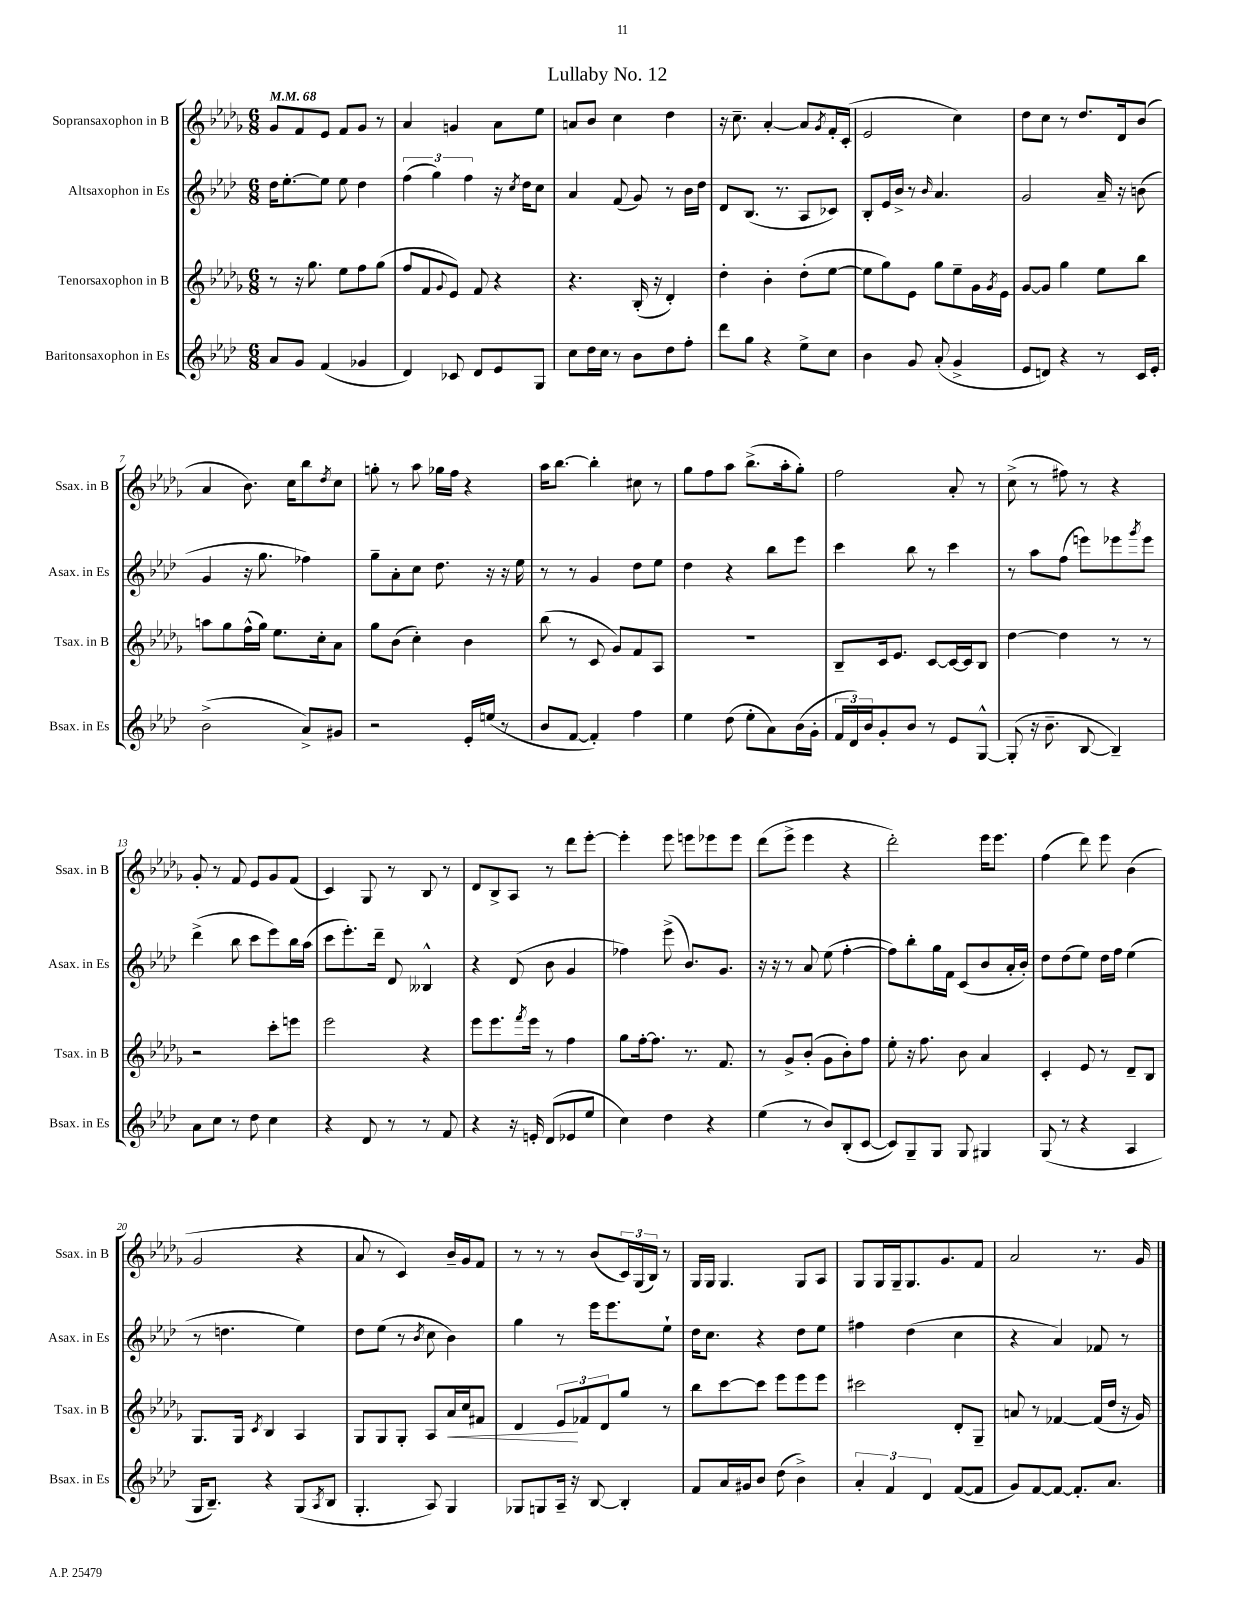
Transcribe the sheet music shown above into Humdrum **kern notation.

**kern	**kern	**dynam	**kern	**kern
*part4	*part3	*part3	*part2	*part1
*staff4	*staff3	*staff3	*staff2	*staff1
*I"Baritonsaxophon in Es	*I"Tenorsaxophon in B	*	*I"Altsaxophon in Es	*I"Sopransaxophon in B
*I'Bsax. in Es	*I'Tsax. in B	*	*I'Asax. in Es	*I'Ssax. in B
*clefG2	*clefG2	*	*clefG2	*clefG2
*k[b-e-a-d-]	*k[b-e-a-d-g-]	*	*k[b-e-a-d-]	*k[b-e-a-d-g-]
*M6/8	*M6/8	*	*M6/8	*M6/8
*MM68	*MM68	*	*MM68	*MM68
=1	=1	=1	=1	=1
8a-/L	8r	.	16dd-\KL	8g-/L
.	.	.	[8.ee-'\	.
8g/J	16r	.	.	8f/
.	8.gg-\	.	.	.
(4f/	.	.	8ee-\J]	8e-/J
.	8ee-\L	.	8ee-\	8f/L
4g-X/	8ff\	.	4dd-\	8g-/J
.	(8gg-\J	.	.	8r
=2	=2	=2	=2	=2
4d-/)	8ff/L	.	(6ff\	4a-/
.	8f/	.	.	.
.	.	.	6gg\)	.
.	8qqg-/	.	.	.
8c-X/	8e-/J)	.	.	4gn/
.	.	.	6ff\	.
8d-/L	8f/	.	.	.
8e-/	4r	.	16r	8a-\L
.	.	.	8qcc/	.
.	.	.	16dd-\KL	.
8G/J	.	.	8cc\J	8ee-\J
=3	=3	=3	=3	=3
8cc\L	4.r	.	4a-/	8an/L
16dd-\L	.	.	.	8b-/J
16cc\JJ	.	.	.	.
8r	.	.	(8f/	4cc\
8b-\L	(16B-'/	.	8g/)	.
.	16r	.	.	.
8dd-\	4d-'/)	.	8r	4dd-\
8ff'\J	.	.	16b-\LL	.
.	.	.	16dd-\JJ	.
=4	=4	=4	=4	=4
8ddd-\L	4dd-'\	.	8d-/L	16r
.	.	.	.	8.cc~\
8gg\J	.	.	(8.B-/J	.
4r	4b-'\	.	.	[4a-'/
.	.	.	8.r	.
8ee-^\L	(8dd-'\L	.	8A-/L	8a-/L]
.	.	.	.	8qg-/
8cc\J	[8ee-\J	.	8c-X/J)	16f'/L
.	.	.	.	(16c'/JJ
=5	=5	=5	=5	=5
4b-\	8ee-\L]	.	8B-'/L	2e-/
.	8gg-\)	.	16e-/L	.
.	.	.	16b-^/JJ	.
8g/	8e-\J	.	8r	.
.	.	.	16qqb-/	.
(8a-'/	8gg-\L	.	4.a-/	.
4g^/	8ee-~\	.	.	4cc\)
.	16g-\L	.	.	.
.	8qg-/	.	.	.
.	16e-\JJ	.	.	.
=6	=6	=6	=6	=6
8e-/L	[8g-/L	.	2g/	8dd-\L
8dn/J)	8g-/J]	.	.	8cc\J
4r	4gg-\	.	.	8r
.	.	.	.	8.dd-/L
8r	8ee-\L	.	16a-~/	.
.	.	.	16r	16d-/k
16c/LL	8bb-\J	.	(8bn\	(8b-/J
16e-'/JJ	.	.	.	.
!!LO:LB:g=z
=7	=7	=7	=7	=7
(2b-^\	8aan\L	.	4g/	4a-/
.	8gg-\	.	.	.
.	(16ff^^\L	.	16r	8.b-\)
.	16gg-\JJ)	.	8.gg\	.
.	8.ee-\L	.	.	.
.	.	.	.	16cc\KL
8a-^/L)	.	.	4ff-X\)	8bb-\
.	16cc'\k	.	.	.
.	.	.	.	8qdd-/
8g#X/J	8a-\J	.	.	8cc\J
=8	=8	=8	=8	=8
2r	8gg-\L	.	8gg~\L	8ggn'\
.	(8b-\J	.	8a-'\	8r
.	4cc'\)	.	8cc\J	8aa-\
.	.	.	8.dd-\	16gg-X\LL
.	.	.	.	16ff\JJ
16e-'/LL	4b-\	.	.	4r
(16een/JJ	.	.	16r	.
8r	.	.	16r	.
.	.	.	16ee-\	.
=9	=9	=9	=9	=9
8b-/L	(8bb-\	.	8r	16aa-\KL
.	.	.	.	[8.bb-\J
[8f/J	8r	.	8r	.
4f'/])	8c/	.	4g/	4bb-'\]
.	8g-/L)	.	.	.
4ff\	8f/	.	8dd-\L	8cc#X\
.	8A-/J	.	8ee-\J	8r
=10	=10	=10	=10	=10
4ee-\	2.r	.	4dd-\	8gg-\L
.	.	.	.	8ff\
(8dd-\	.	.	4r	8aa-\J
8ee-'\L	.	.	.	(8.bb-^\L
8a-\)	.	.	8bb-\L	.
.	.	.	.	16aa-'\k
(16b-\L	.	.	8eee-\J	8gg-'\J)
16g'\JJ	.	.	.	.
=11	=11	=11	=11	=11
24f/LL	8B-~/L	.	4ccc\	2ff\
24d-/)	.	.	.	.
24b-/J	.	.	.	.
8g'/	16c/k	.	.	.
.	8.e-/J	.	.	.
8b-/J	.	.	8bb-\	.
8r	[8c/L	.	8r	.
8e-/L	16c/L_	.	4ccc\	8a-'/
.	16c/J]	.	.	.
[8G^^/J	8B-/J	.	.	8r
=12	=12	=12	=12	=12
(8G'/]	[4dd-\	.	8r	(8cc^\
16r	.	.	8aa-\L	8r
8.b-~\	.	.	.	.
.	4dd-\]	.	(8ff\J	8ff#X\)
[8B-/	.	.	8eeen\L)	8r
4B-~/])	8r	.	8eee-X\	4r
.	.	.	8qggg/	.
.	8r	.	8eee-\J	.
!!LO:LB:g=z
=13	=13	=13	=13	=13
8a-\L	2r	.	(4ddd-^\	8g-'/
8cc\J	.	.	.	8r
8r	.	.	8bb-\	8f/
8dd-\	.	.	8ccc\L	8e-/L
4cc\	8ccc'\L	.	8eee-\)	8g-/
.	8eeen\J	.	16bb-\L	(8f/J
.	.	.	(16aa-\JJ	.
=14	=14	=14	=14	=14
4r	2eee-\	.	8ccc\L	4c/)
.	.	.	8.eee-'\)	.
8d-/	.	.	.	8G-/
.	.	.	16ddd-~\Jk	.
8r	.	.	8d-/	8r
8r	4r	.	4B--X^^/	8B-/
8f/	.	.	.	8r
=15	=15	=15	=15	=15
4r	8eee-\L	.	4r	8d-/L
.	8.eee-\	.	.	8B-^/
16r	.	.	(8d-/	8A-/J
.	8qfff/	.	.	.
16en'/	16eee-\Jk	.	.	.
(8d-/L	8r	.	8b-\	8r
8e-X/	4ff\	.	4g/	8ddd-\L
8ee-/J	.	.	.	[8eee-'\J
=16	=16	=16	=16	=16
4cc\)	8gg-\L	.	4ff-X\)	4eee-'\]
.	[16ff'\k	.	.	.
.	8.ff\J]	.	.	.
4dd-\	.	.	(8eee-^\	8eee-\
.	8.r	.	8.b-/L)	8eeen\L
4r	.	.	.	8eee-X\
.	8.f/	.	8.g/J	.
.	.	.	.	8eee-\J
=17	=17	=17	=17	=17
(4ee-\	8r	.	16r	(8ddd-\L
.	.	.	16r	.
.	8g-^/L	.	8r	8eee-^\J
8r	(8b-'/J	.	8a-/	4eee-\
8b-/L)	8g-\L	.	(8ee-\	.
(8B-'/	8b-'\)	.	[4ff'\	4r
[8c/J	8ff\J	.	.	.
=18	=18	=18	=18	=18
8c/L])	8ee-'\	.	8ff\L])	2ddd-'\)
8G~/	16r	.	8bb-'\	.
.	8.ff\	.	.	.
8G/J	.	.	16gg\L	.
.	.	.	16f\JJ	.
8G/	8b-\	.	(8c/L	.
4G#X/	4a-/	.	8b-/	16eee-\KL
.	.	.	.	8.eee-\J
.	.	.	16a-'/L	.
.	.	.	16b-'/JJ)	.
=19	=19	=19	=19	=19
(8G/	4c'/	.	8dd-\L	(4ff\
8r	.	.	(8dd-\	.
4r	8e-/	.	8ee-\J)	8ddd-\)
.	8r	.	16dd-\LL	8eee-\
.	.	.	16ff\JJ	.
4A-/	8d-~/L	.	(4ee-\	(4b-\
.	8B-/J	.	.	.
!!LO:LB:g=z
=20	=20	=20	=20	=20
16G/KL	8.G-/L	.	8r	2g-/
8.B-~/J)	.	.	.	.
.	.	.	4.ddn\	.
.	16G-/Jk	.	.	.
.	8qc/	.	.	.
4r	4B-/	.	.	.
(8G/L	4A-/	.	4ee-\)	4r
8qA-/	.	.	.	.
8B-/J	.	.	.	.
=21	=21	=21	=21	=21
4.G'/	8G-/L	.	8dd-\L	8a-/
.	8G-/	.	(8ee-\J	8r
.	8G-'/J	.	8r	4c/)
.	.	.	8qb-/	.
8A-/)	8A-/L	.	8cc\	.
!	!	!LO:HP:b	!	!
4G/	16a-/L	<	4b-\)	16b-~/LL
.	16cc/J	.	.	16g-/J
.	8f#X/J	.	.	8f/J
=22	=22	=22	=22	=22
8G-X/L	4d-/	.	4gg\	8r
8Gn/	.	.	.	8r
16A-~/Jk	12e-/L	.	8r	8r
16r	.	.	.	.
.	12f-X/	[	.	.
[8B-/	.	.	16eee-\KL	(8b-/L
.	12d-/	.	.	.
.	.	.	8.eee-\	.
4B-'/]	8gg-/J	.	.	24c/L)
.	.	.	.	(24G-/
.	.	.	.	24B-/JJ)
.	8r	.	8ee-`\J	8r
=23	=23	=23	=23	=23
8f/L	8bb-\L	.	16dd-\KL	16G-/LL
.	.	.	8.cc\J	16G-/JJ
16a-/L	[8ccc\	.	.	4.G-/
16g#X/J	.	.	.	.
8b-/J	8ccc\J]	.	4r	.
(8dd-\	8eee-\L	.	.	.
4b-^\)	8eee-\	.	8dd-\L	8G-/L
.	8eee-\J	.	8ee-\J	8A-/J
=24	=24	=24	=24	=24
6a-'/	2ccc#X\	.	4ff#X\	8G-/L
.	.	.	.	16G-/L
6f/	.	.	.	.
.	.	.	.	16G-~/J
.	.	.	(4dd-\	8.G-/
6d-/	.	.	.	.
.	.	.	.	8.g-/
([8f/L	8d-'/L	.	4cc\	.
8f/J]	8G-~/J	.	.	8f/J
=25	=25	=25	=25	=25
8g/L)	8an/	.	4r	2a-/
[8f/	8r	.	.	.
8f/J_	[4f-X/	.	4a-/)	.
8.f'/L]	.	.	.	.
.	(16f-/LL]	.	8f-X/	8.r
8.a-/J	16dd-/JJ	.	.	.
.	16r	.	8r	.
.	16g-/)	.	.	16g-/
==	==	==	==	==
*-	*-	*-	*-	*-
